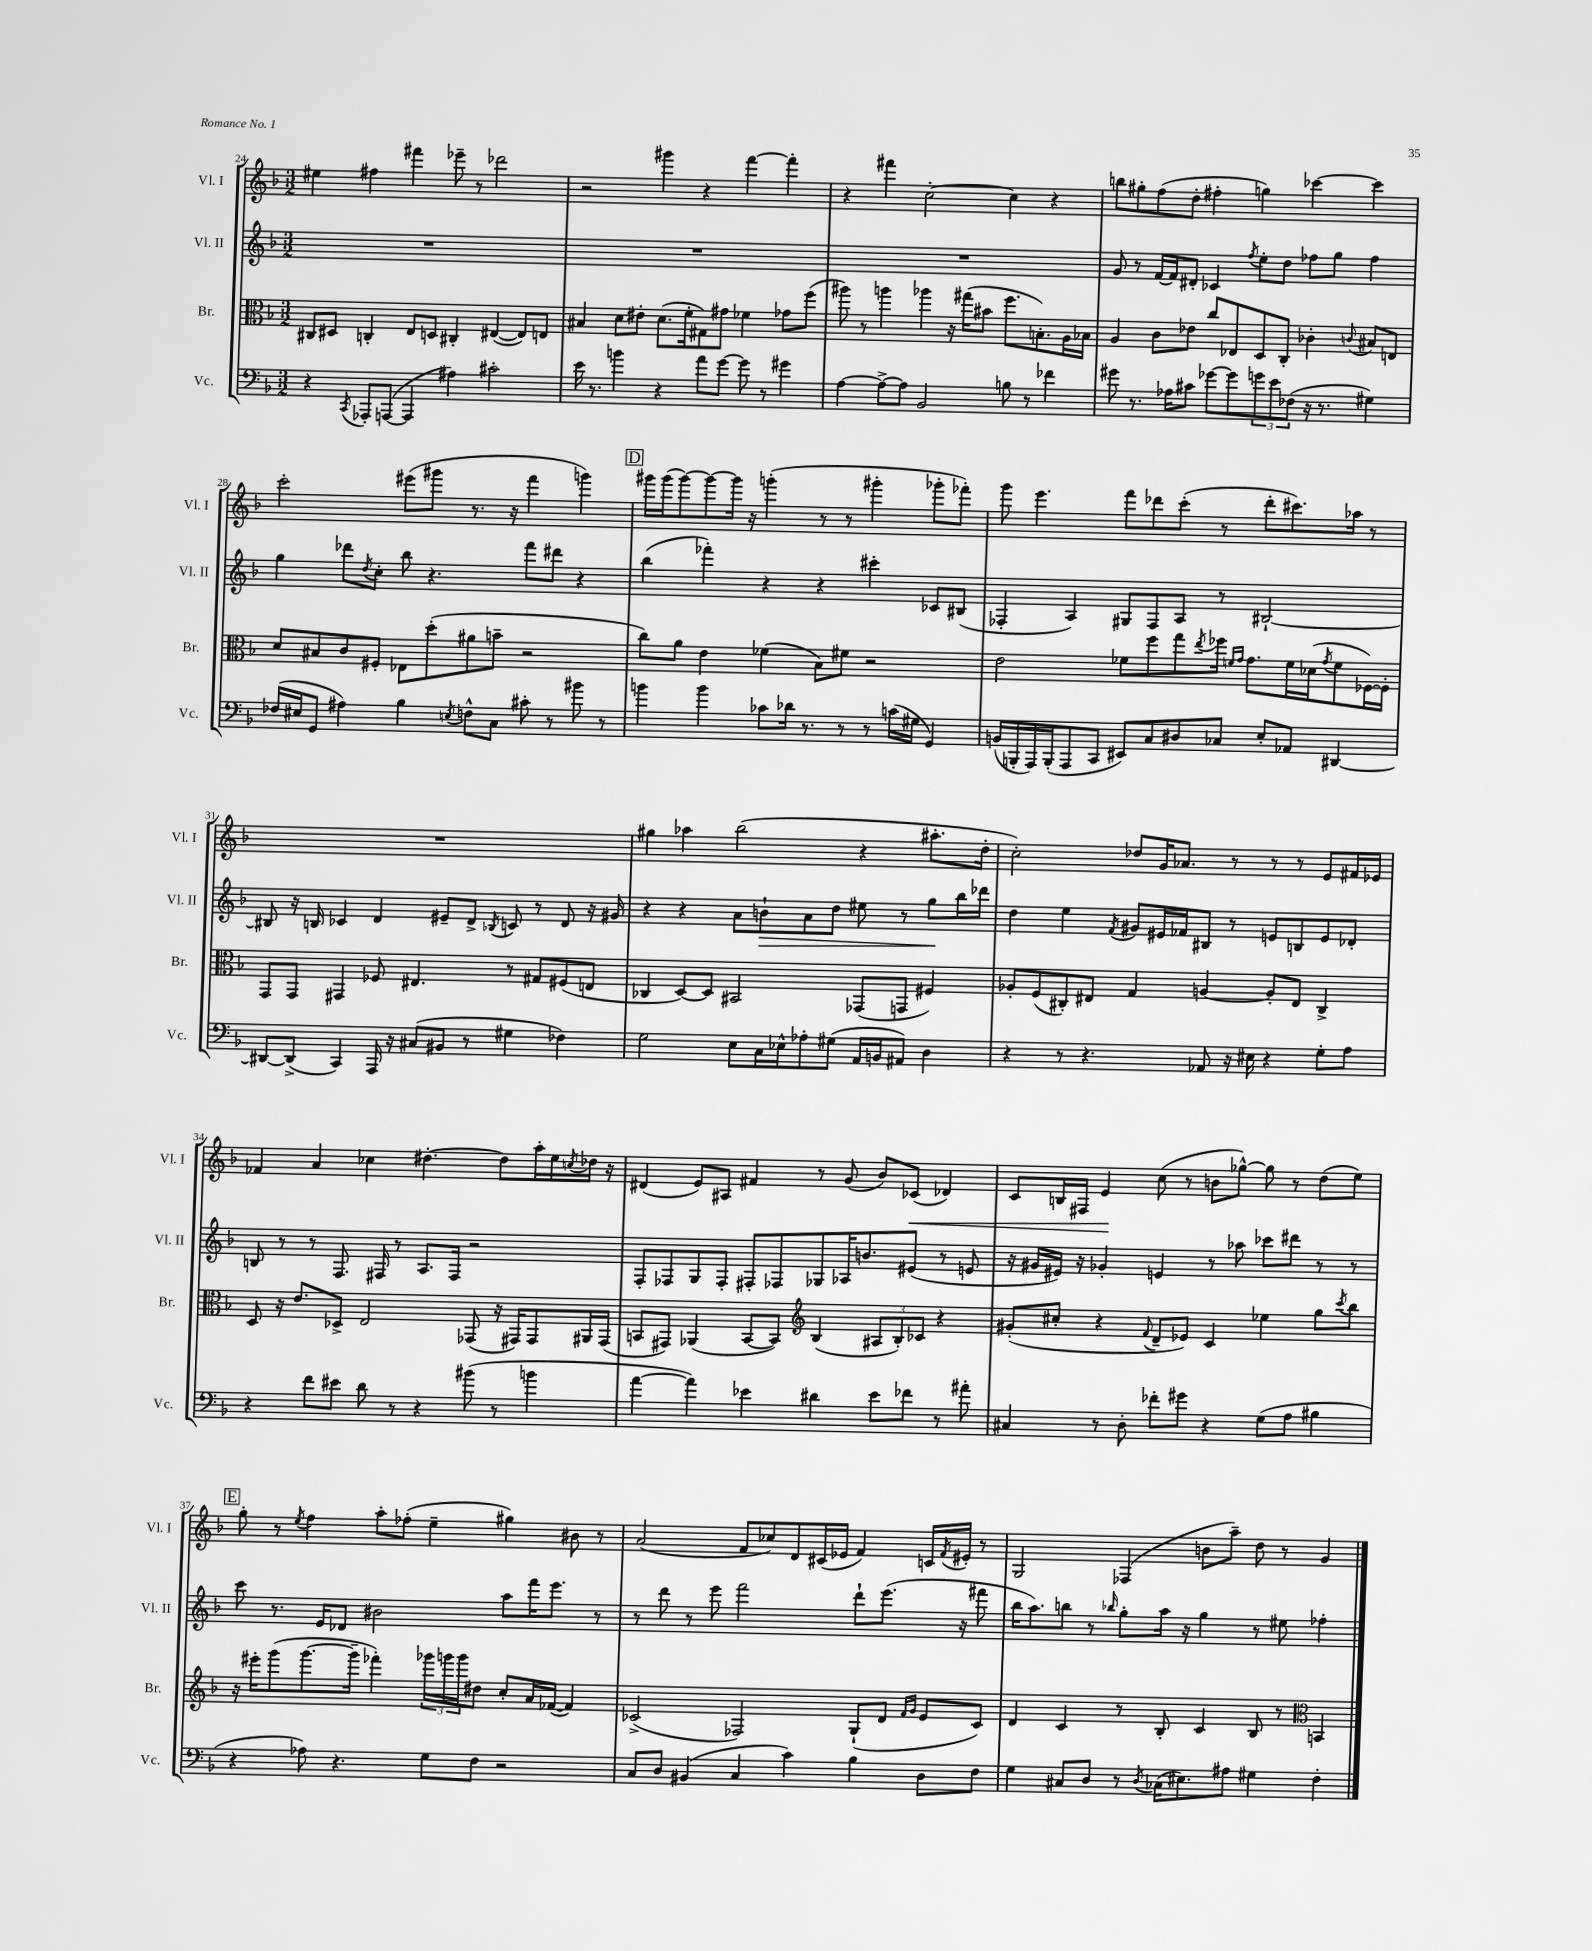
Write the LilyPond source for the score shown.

<<
\new StaffGroup <<
\new Staff = "s0" \with { instrumentName = "Vl. I" shortInstrumentName = "Vl. I" } {
    \clef treble \key f \major \numericTimeSignature \time 3/2
    eis''4 fis''4 fis'''4 ees'''8-- r8 des'''2 |
    r2 gis'''4 r4 f'''4~ f'''4-. |
    r4 fis'''4 c''2~-. c''4 r4 |
    b''8 gis''8-. f''8( d''8-. fis''4-. g''4) ces'''4~ ces'''4 |
    c'''2-. eis'''8( gis'''8 r8. r16 f'''4 g'''4) |
    \mark \markup { \box "D" } gis'''16 gis'''16( gis'''8~) gis'''8~ gis'''16 r16 g'''4-.( r8 r8 gis'''4-. ges'''8-. fes'''8-.) |
    g'''8 e'''4. f'''8 des'''8 c'''8-.( r8 des'''8-. cis'''8.) aes''16 r8 |
    R1. |
    gis''4 aes''4 bes''2( r4 ais''8.-. d''16-. |
    c''2-.) des''8 g'16 aes'8. r8 r8 r8 e'8 fis'16 ees'16 |
    fes'4 a'4 ces''4 dis''4.~-. dis''8 a''16-. e''16 \acciaccatura { c''8 } des''16 r16 |
    dis'4( e'8) ais8 fis'4 r8 g'8( bes'8) ces'8\<( des'4) |
    c'8 b16 fis16 e'4\! c''8( r8 b'8 ges''8~-^) ges''8 r8 d''8( e''8) |
    \mark \markup { \box "E" } g''8-. r8 \acciaccatura { e''8 } f''4 a''8-. fes''8-.( e''4-- gis''4) bis'8 r8 |
    a'2( f'8 ces''8) d'8 cis'16( ees'16 f'4) c'16 \acciaccatura { f'8 } eis'16-. r8 |
    g2 fes4( b'8 a''8--) d''8 r8 g'4 \bar "|." |
}
\new Staff = "s1" \with { instrumentName = "Vl. II" shortInstrumentName = "Vl. II" } {
    \clef treble \key f \major \numericTimeSignature \time 3/2
    R1. |
    R1. |
    R1. |
    g'8 r8 f'16~ f'16 dis'8-. ces'4 \acciaccatura { f''8 } e''8-. d''8 fes''8 g''8 fes''4 |
    g''4 des'''8 \acciaccatura { d''8 } c''8-. bes''8 r4. f'''8 dis'''8 r4 |
    \mark \markup { \box "D" } bes''4( fes'''4-.) r4 r4 cis'''4-. ces'8 bis8( |
    fes4-. a4) gis8 fes8 a8 r8 bis2~-! |
    bis8 r16 b16 ces'4 d'4 eis'8-- d'8-> \acciaccatura { bes8 } c'8 r8 d'8 r16 gis'16 |
    r4 r4 a'8 b'8-!\> a'8 d''8 eis''8 r8 g''8\! bes''16 des'''16 |
    d''4 e''4 \acciaccatura { f'8 } gis'8 eis'16 fes'16 bis8 r8 e'8 b8 e'8 des'8-. |
    b8 r8 r8 f8. fis16 r8 a8. fis16 r2 |
    f8-. fes8 g8 fes8-. fis8-. fes8 ges8 aes16 b'8. eis'8( r8 e'8 |
    r16 gis'16 eis'16) r16 ges'4-. e'4 r8 aes''8 ces'''8 dis'''8 r8 r8 |
    \mark \markup { \box "E" } c'''8 r8. e'16 des'8 bis'2 a''8 f'''16 e'''8. r8 |
    r8 d'''8 r8 e'''8 f'''2 d'''8-! e'''8.( r16 fis'''8 |
    bes''16 a''8.) b''8 r8 \grace { bes''16 } g''8-. a''16 r16 g''4 r8 eis''8 fes''4-. \bar "|." |
}
\new Staff = "s2" \with { instrumentName = "Br." shortInstrumentName = "Br." } {
    \clef alto \key f \major \numericTimeSignature \time 3/2
    cis8 dis8 c4-. e8 d8 cis4-. eis4~( eis8) e8 |
    bis4 d'8 eis'8-. d'8.( f'16-. gis8) gis'8 fes'4 ges'8 f''8( |
    ais''8) r8 a''4 aes''4 r16 gis''16( bis'8 f''8. b8.-.) a16 bes16 |
    a4 c'8 ees'8 c''8 ees8 d8 c8-. ces'4-. \appoggiatura { c'8 } bis8 e8 |
    d'8 bis8 c'8 fis8-. ees8 d''8-.( ais'8 b'8-- r2 |
    \mark \markup { \box "D" } c''8) a'8 e'4 fes'4( bes8) fis'8 r2 |
    e'2 fes'8 f''8 g''8 \acciaccatura { e''8 } fes''16 \grace { f'16 g'16 } g'8. f'16 des'16( \acciaccatura { g'8 } f'8 fes16~) fes16-. |
    g,8 g,8 gis,4 fes8 eis4. r8 gis8 fis8( e8 |
    ces4 d8~) d8 bis,2 ges,8( g,8 fis4) |
    aes8-. f8( cis8-.) eis8 g4 a4~ a8-. eis8 cis4-> |
    d8 r16 e'8. des8-> e2 ges,8( r16 gis,16) gis,8 ais,16 gis,16( |
    b,8 gis,8) aes,4( b,8~ b,8) \clef treble bes4( \tuplet 3/2 { ais8 bes8-.) ces'8 } r4 |
    gis'8-.( cis''8-. r4 \appoggiatura { f'8 } d'8-- ees'8) c'4 ees''4 g''8 \acciaccatura { c'''8 } bes''8 |
    \mark \markup { \box "E" } r16 eis'''16-. g'''8( g'''8.~ g'''16-- fes'''4-.) \tuplet 3/2 { ges'''16 g'''16 g'''16 } dis''8 c''8-. a'16 fes'16~( fes'4) |
    ces'2->( fes2) g8-!( d'8 \grace { f'16 g'16 } e'8 ces'8) |
    d'4 c'4 r8 bes8-. c'4 bes8 r8 \clef alto b,4 \bar "|." |
}
\new Staff = "s3" \with { instrumentName = "Vc." shortInstrumentName = "Vc." } {
    \clef bass \key f \major \numericTimeSignature \time 3/2
    r4 \acciaccatura { c,8 } aes,,8-. a,,8~( a,,4 ais4) cis'2-. |
    e'16 r8. b'4 r4 a'8 g'8~ g'8 r8 gis'4 |
    a4~ a8~-> a8 bes,2 b8 r8 fes'4 |
    gis'8 r8. aes16 cis'8 ges'8~ ges'8 \tuplet 3/2 { g'8 e'8 fes8( } r16 r8. gis4) |
    fes16( eis16 g,8 ais4) bes4 \acciaccatura { e8 } f8-^ c8 cis'8-. r8 bis'8 r8 |
    \mark \markup { \box "D" } b'4 b'4 ces'8 des'16 r8. r8 r8 c'16( gis16 g,4) |
    b,16( b,,16-. a,,16) b,,16-.( a,,8 c,8 eis,8) c8 dis8 ces8 e8-. aes,8 dis,4~ |
    dis,8~ dis,8->( c,4) a,,16 r16 cis8( bis,8 r8 gis4 fes4) |
    g2 e8 c16 ees16-^ aes8-. gis8( a,16 b,16 ais,8) d4 |
    r4 r8 r4. aes,8 r16 eis16 r4 g8-. a8 |
    r4 f'8 eis'8 d'8 r8 r4 bis'8( r8 b'4 |
    a'4~ a'4) ees'4 dis'4 ees'8 fes'8 r8 ais'8-. |
    cis4 r8 d8-. fes'8-. gis'8 r4 g8( a8 bis4 |
    \mark \markup { \box "E" } r4 aes8) r4. g8 f8 r2 |
    c8 d8 bis,4( c4 c'4) bes4 d8 f8 |
    g4 cis8 d8 r8 \acciaccatura { d8 } ces16( eis8.) ais8 gis4 f4-. \bar "|." |
}
>>
>>
\layout { \context { \Score currentBarNumber = #24 } }
